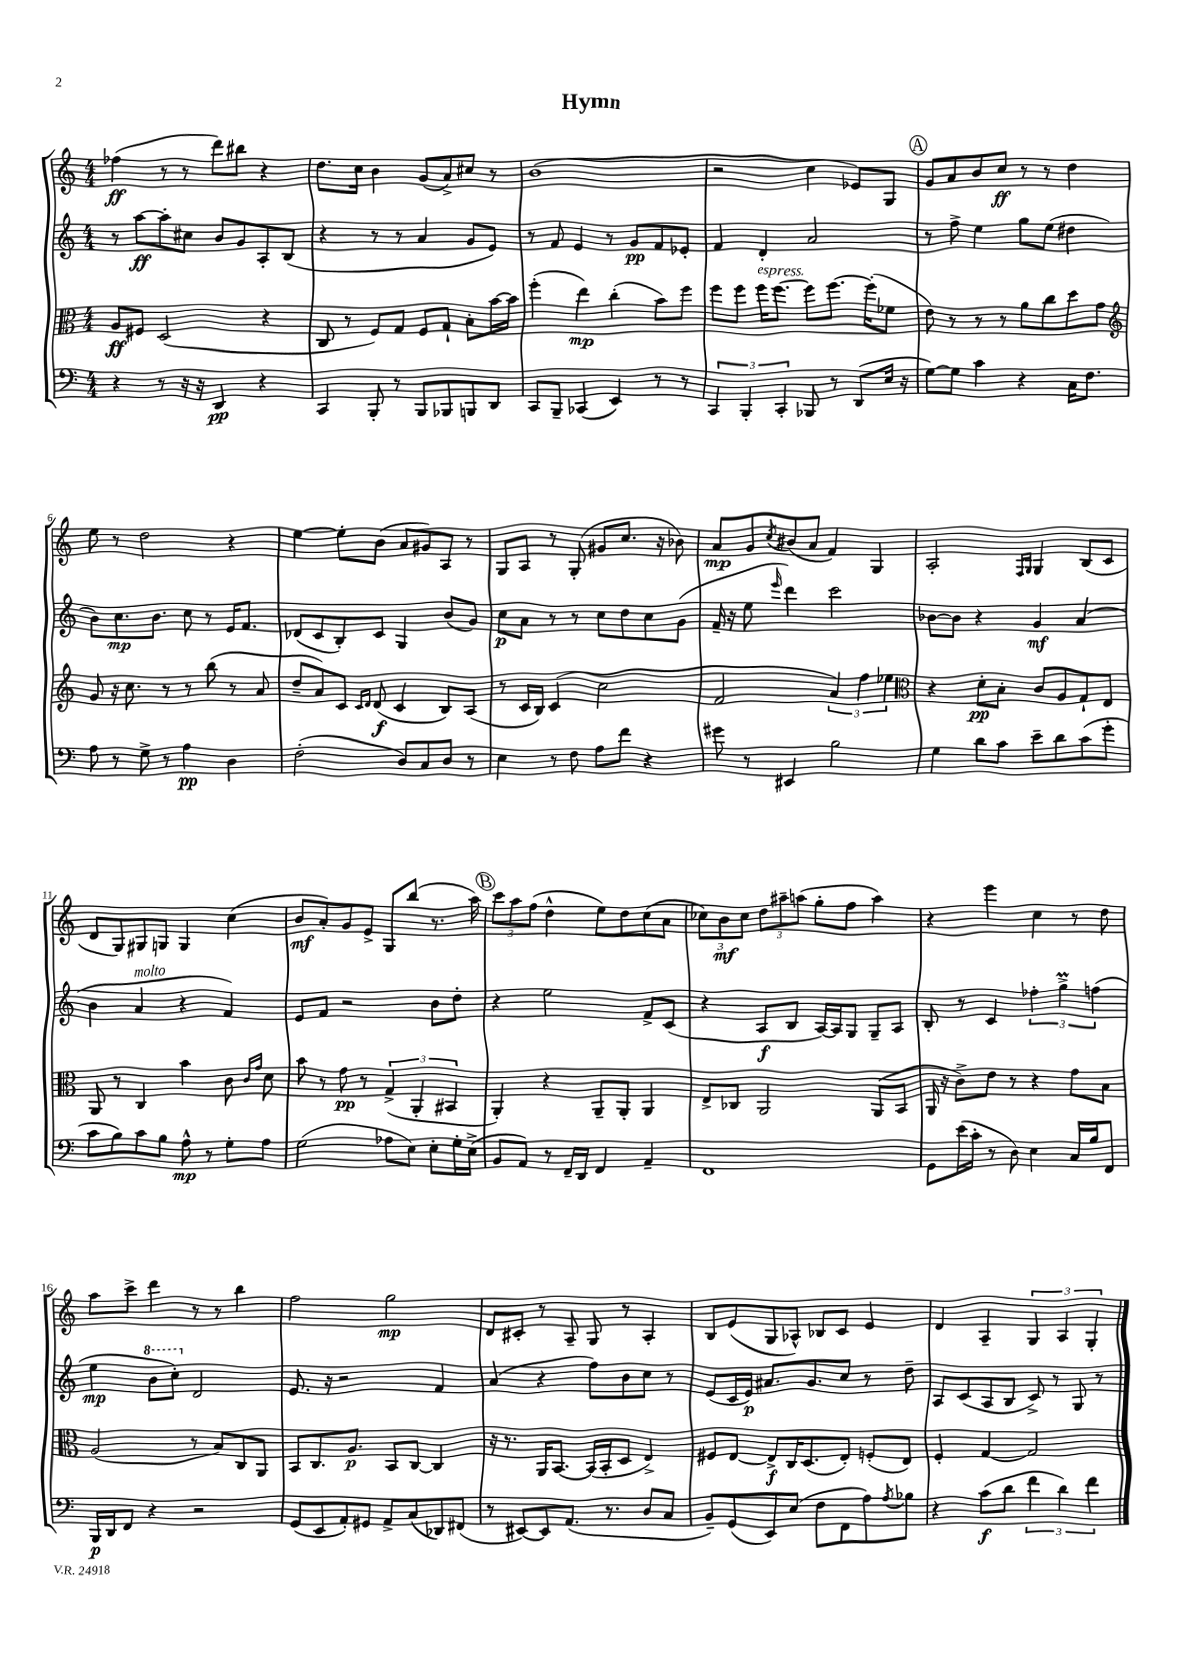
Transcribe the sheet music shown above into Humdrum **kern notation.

**kern	**kern	**kern	**kern
*staff4	*staff3	*staff2	*staff1
*clefF4	*clefC3	*clefG2	*clefG2
*k[]	*k[]	*k[]	*k[]
*M4/4	*M4/4	*M4/4	*M4/4
4r	8A	8r	(4ff-
.	8F#	[8aa	.
8r	(2D	8aa']	8r
16r	.	8cc#	8r
16r	.	.	.
4DD	.	8b	8ddd)
.	.	8g	8bb#
4r	4r	8A'	4r
.	.	(8B	.
=	=	=	=
4CC	8C	4r	8.dd
.	8r	.	.
.	.	.	16cc
8BBB'	8F)	8r	4b
8r	8G	8r	.
8BBB	8F	4a	(8g
8BBB-	8G`	.	8a^)
8BBB	8B'	8g	8cc#
8DD	[16b	8e)	8r
.	16b]	.	.
=	=	=	=
8CC	(4ff'	8r	(1b
8BBB~	.	8f	.
(4CC-	4ee)	4e	.
4EE)	(4cc'	8r	.
.	.	8g	.
8r	8b)	8f	.
8r	8ff	8e-'	.
=	=	=	=
6CC	8ff	4f	2r
.	8ff	.	.
6BBB'	.	.	.
.	16ff	4d'	.
.	[8.ff	.	.
6CC'	.	.	.
8BBB-	8ff]	2a	4cc
8r	[8.ff	.	.
(8DD	.	.	8e-)
.	(16ff']	.	.
16E	8f-	.	8G
16r	.	.	.
=	=	=	=
[8G)	8e)	8r	8g
8G]	8r	8ff^	8a
4c	8r	4ee	8b
.	8r	.	8cc
4r	8a	8gg	8r
.	8cc	(8ee	8r
16C	8dd	4dd#	4dd
8.F	.	.	.
.	8g	.	.
=	=	=	=
*	*clefG2	*	*
8A	8g	8b)	8ee
8r	16r	8.cc	8r
.	8.cc	.	.
8G^	.	.	2dd
.	.	8.b	.
8r	8r	.	.
4A	8r	8cc	.
.	(8bb	8r	.
4D	8r	16e	4r
.	.	8.f	.
.	8a	.	.
=	=	=	=
(2F'	8dd~	(8d-	[4ee
.	8a)	8c	.
.	8c	8B')	8ee']
.	16qqc	.	.
.	16qqd	.	.
.	(8d	8c	(8b
8D)	4c	4G	8a
8C	.	.	8g#)
8D	8B)	(8b	8A
8r	(8A	8g)	8r
=	=	=	=
4E	8r	8cc	8G
.	16c	8a	8A
.	16B)	.	.
8r	(4c	8r	8r
8F	.	8r	(8G'
8A	2cc	8cc	8g#
8f	.	8dd	8.cc
4r	.	8cc	.
.	.	.	16r
.	.	(8g	8b-)
=	=	=	=
8g#	2f	16f~	8a
.	.	16r	.
8r	.	8ee	8g
.	.	16qqeee	8qcc
4EE#	.	4ddd)	(8b#
.	.	.	8a
2B	6a)	2ccc	4f)
.	6ff	.	.
.	.	.	4G
.	6ee-	.	.
=	=	=	=
*	*clefC3	*	*
4G	4r	[8b-	2A'
.	.	8b-]	.
8d	8d'	4r	.
8c	8B'	.	.
.	.	.	16qqF
.	.	.	16qqG
8e~	8c	4g	4G
8d	8A	.	.
(8c	8G`	(4a	(8B
8g'	8E	.	8c
=	=	=	=
8c	8AA	4b	8d
8B)	8r	.	8G)
8c	4C	4a	8G#
8B	.	.	8G
8A^^	4b	4r	4G
8r	.	.	.
8G'	8c	4f)	(4cc
.	16qqc	.	.
.	16qqg	.	.
8A	8d	.	.
=	=	=	=
(2G	8b	8e	8b
.	8r	8f	8a')
.	8g	2r	8g
.	8r	.	8e^
8A-	(6G^	.	8G
8E)	.	.	(8bb
.	6AA'	.	.
8E'	.	8b	8.r
.	6BB#	.	.
16G'	.	8dd'	.
(16E^	.	.	16aa)
=	=	=	=
8BB	4AA')	4r	12ccc
.	.	.	12aa
8AA)	.	.	.
.	.	.	(12ff
8r	4r	2ee	4dd^^
16FF~	.	.	.
16DD	.	.	.
4FF	8AA~	.	8ee)
.	8AA'	.	8dd
4AA~	4AA	8f^	(8cc
.	.	(8c	8a
=	=	=	=
1FF	8E^	4r	12cc-)
.	.	.	12b
.	8C-	.	.
.	.	.	12cc-
.	2AA	8A	12dd
.	.	.	12aa#~
.	.	8B	.
.	.	.	(12aa
.	.	[16A)	8gg'
.	.	16A]	.
.	.	8G	8ff
.	(8AA	8G~	4aa)
.	8BB	8A	.
=	=	=	=
8GG	16AA	8B'	4r
.	16r	.	.
(16e	8c^)	8r	.
16c'	.	.	.
8r	8e	4c	4eee
8D)	8r	.	.
4E	4r	6ff-'	4cc
.	.	6gg^	.
16C	8g	.	8r
16B	.	.	.
.	.	(6ff	.
8FF	8B	.	8dd
=	=	=	=
16BBB	(2A	4ee	8aa
16DD	.	.	.
8FF	.	.	8ccc^
4r	.	8bb	4ddd
.	.	8ccc')	.
2r	8r	2d	8r
.	8B)	.	8r
.	8C	.	4bb
.	8AA	.	.
=	=	=	=
(8GG	8BB	8.e	2ff
8EE	8.C	.	.
.	.	16r	.
8AA')	.	2r	.
.	8.A	.	.
8GG#	.	.	.
8AA^	8BB	.	2gg
(8C	[8C	.	.
8DD-)	4C]	4f	.
(8FF#	.	.	.
=	=	=	=
8r	16r	(4a	8d
.	8.r	.	.
[8EE#)	.	.	8c#'
8EE#]	16AA	4r	8r
.	[8.BB	.	.
(8.AA	.	.	8A~
.	(16BB]	8ff)	8G
8.r	16BB'	.	.
.	8D	8b	8r
8D	4E^)	8cc	4A'
8C	.	8r	.
=	=	=	=
8BB~)	8F#	(8e	8B
(8GG	[8E	16c	(8e
.	.	16e)	.
8EE)	8E^]	8.a#	8G
(8E	16C	.	8A-^^)
.	(8.D	8.g	.
8F	.	.	8B-
8FF	8E')	8cc	8c
8A)	(8F'	8r	4e
8qA	.	.	.
8B-	8E)	8dd~	.
=	=	=	=
4r	4F'	8A	4d
.	.	(8c	.
(8c	[4G	8A	4A~
8d	.	8B	.
6f	2G]	8c^)	6G
.	.	8r	.
6d)	.	.	6A
.	.	8G	.
6f	.	.	6G'
.	.	8r	.
==	==	==	==
*-	*-	*-	*-
